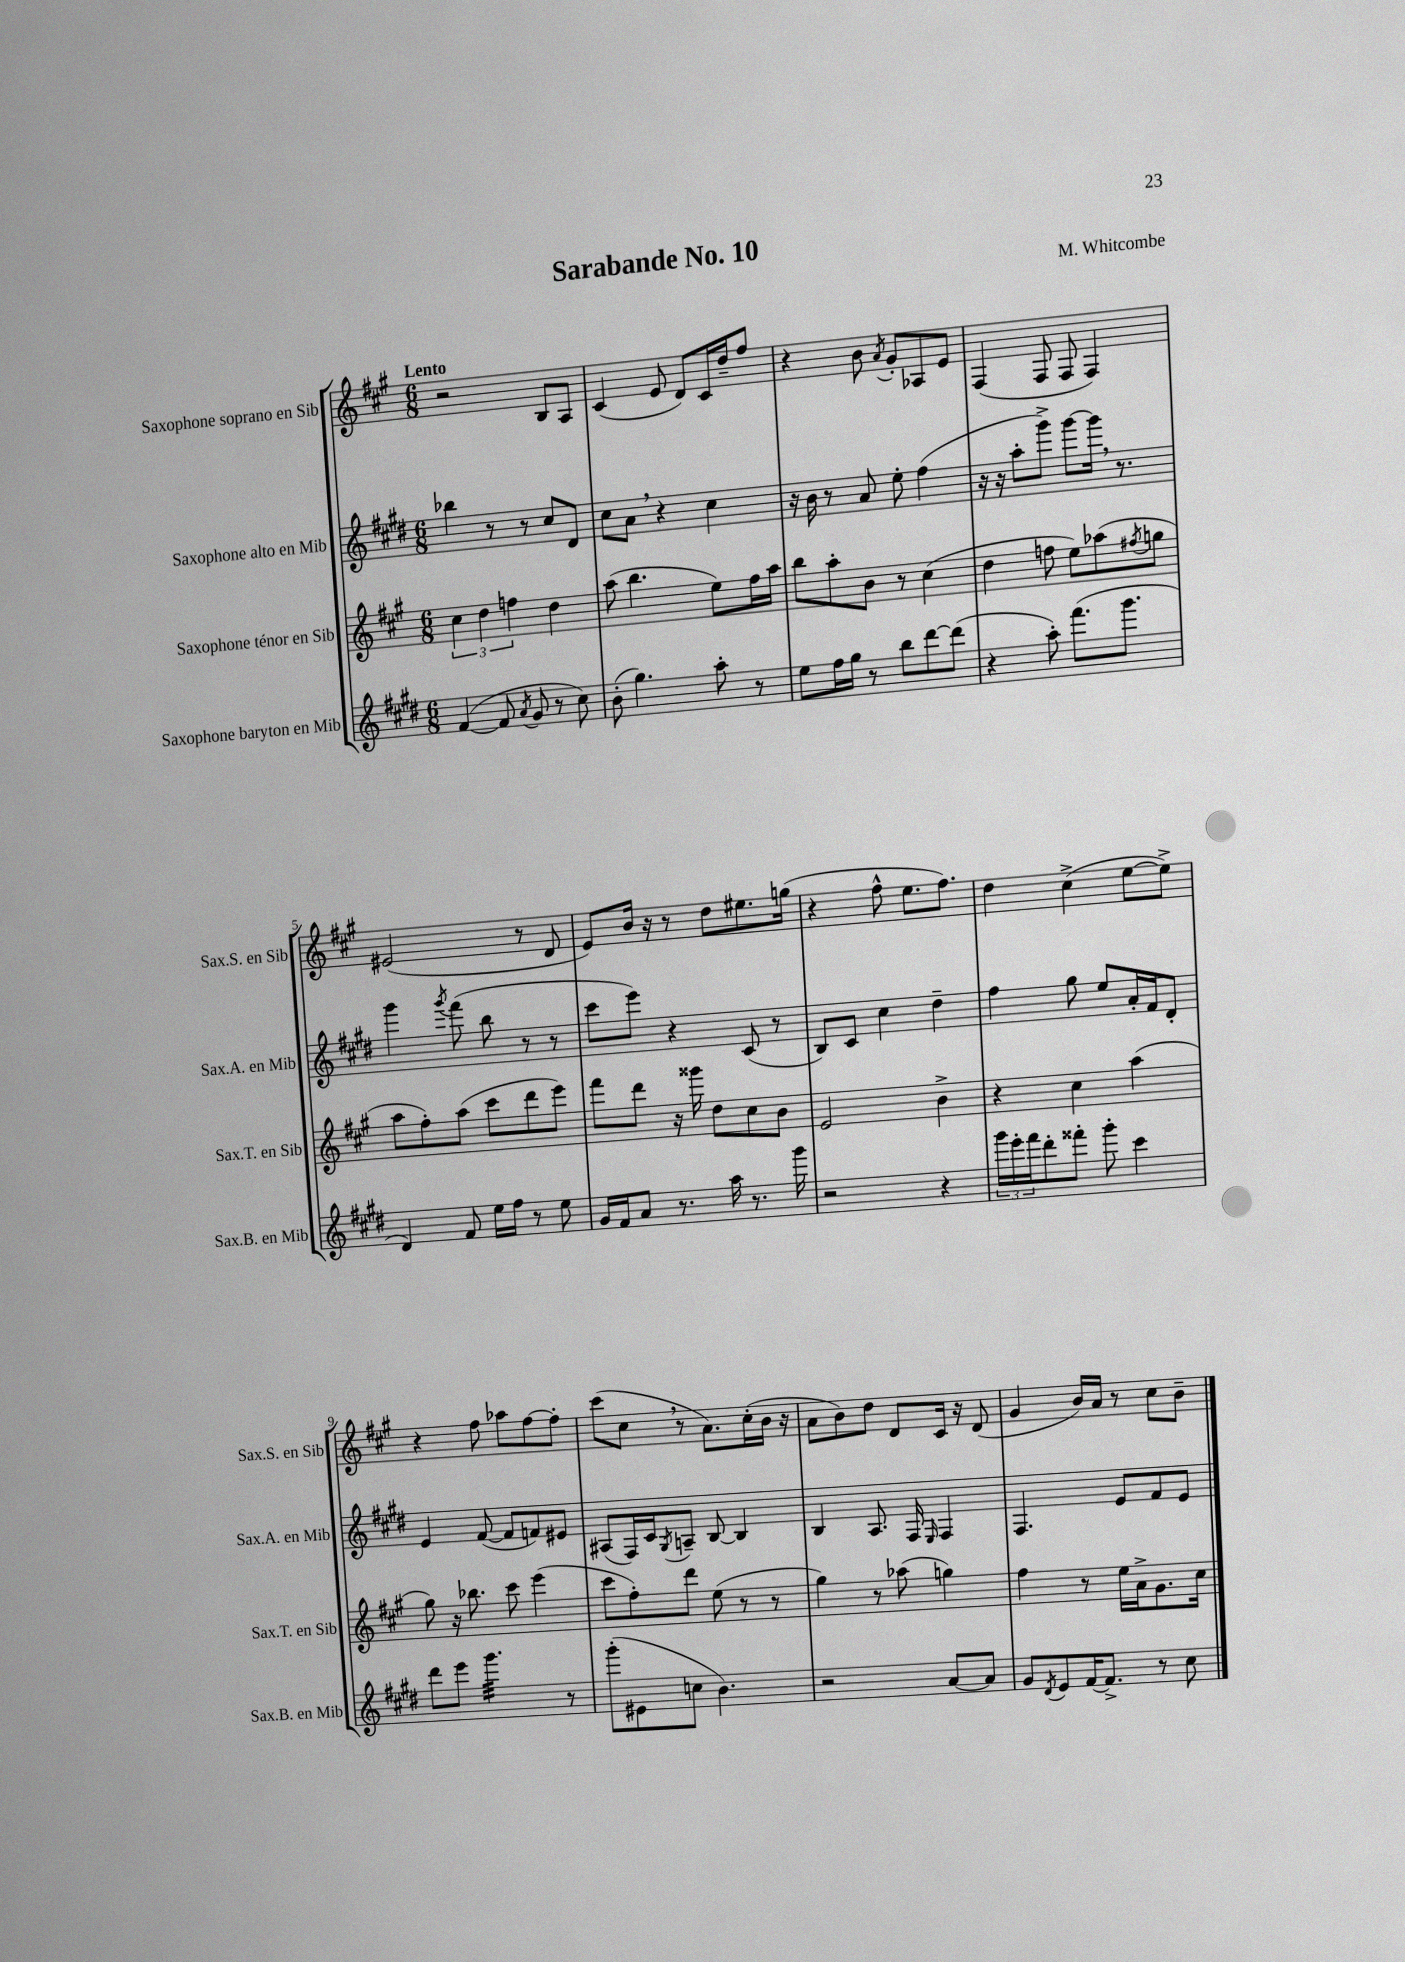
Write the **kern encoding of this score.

**kern	**kern	**kern	**kern
*staff4	*staff3	*staff2	*staff1
*clefG2	*clefG2	*clefG2	*clefG2
*k[f#c#g#d#]	*k[f#c#g#]	*k[f#c#g#d#]	*k[f#c#g#]
*M6/8	*M6/8	*M6/8	*M6/8
([4f#	6cc#	4bb-	2r
.	6dd	.	.
8f#]	.	8r	.
.	6ff	.	.
8qa	.	.	.
8g#	.	8r	.
8r	4dd	8cc#	8B
8cc#)	.	8d#	8A
=	=	=	=
(8b'	(8aa	8cc#	(4c#
4.gg#)	4.bb	8a	.
.	.	4r	8e
.	.	.	8d)
8aa'	8ee)	4cc#	16c#
.	.	.	16dd~
8r	16ff#	.	8ff#
.	16aa	.	.
=	=	=	=
8ee	8bb	16r	4r
.	.	16b	.
16ff#	8aa'	8r	.
16gg#	.	.	.
8r	8b	8a	8b
.	.	.	8qa
8bb	8r	8ee'	8g#'
[8ddd#	(4cc#	(4ff#	8A-
(8ddd#]	.	.	8e
=	=	=	=
4r	4dd	16r	(4F#
.	.	16r	.
.	.	8aa'	.
8aa')	8ff	8ggg#^)	8F#
(8.fff#	8ee)	[8ggg#	8F#
.	(8aa-	16ggg#]	4F#)
8.ggg#	.	8.r	.
.	8qff#	.	.
.	8gg	.	.
=	=	=	=
4d#)	8aa	4ggg#	(2e#
.	8ff#')	.	.
.	.	8qggg#	.
8f#	(8aa	(8fff#	.
16ee	8ccc#	8bb	.
16ff#	.	.	.
8r	8ddd	8r	8r
8ee	8eee)	8r	8d
=	=	=	=
16g#	8fff#	8ccc#	8e)
16f#	.	.	.
8a	8ddd	8eee)	16b
.	.	.	16r
8.r	16r	4r	8r
.	16ggg##	.	.
.	8dd	.	8dd
16aa	.	.	.
8.r	8cc#	(8c#	8.ee#
.	8b	8r	.
16ggg#	.	.	(16gg
=	=	=	=
2r	2e	8B)	4r
.	.	8c#	.
.	.	4cc#	8ff#^^
.	.	.	8.ee
4r	4b^	4dd#~	.
.	.	.	8.ff#)
=	=	=	=
24ggg#	4r	4ff#	4dd
24eee'	.	.	.
24fff#	.	.	.
8ddd#'	.	.	.
8fff##'	4cc#	8gg#	(4cc#^
8ggg#'	.	8ee	.
4ccc#	(4aa	16a'	[8ee
.	.	16f#	.
.	.	8d#'	8ee^])
=	=	=	=
8ddd#	8gg#)	4e	4r
8eee	16r	.	.
.	8.bb-	.	.
4.ggg#	.	([8f#	8ff#
.	8ccc#	8f#]	8aa-
.	(4eee	8f)	[8ff#
8r	.	8e#	8ff#']
=	=	=	=
(8ggg#'	8ccc#	(8A#	(8ccc#
8e#	8ff#')	16F#)	8cc#
.	.	16c#	.
.	.	8qG#	.
8cc	8ddd	8A~	8r
4.b)	(8ee	[8B	8.a)
.	8r	4B]	.
.	.	.	(16cc#'
.	8r	.	16b
.	.	.	16r
=	=	=	=
2r	4gg#)	4B	8a
.	.	.	8b)
.	8r	8.A	8dd
.	(8aa-	.	8d
.	.	16F#	.
.	.	16qqE	.
[8a	4gg)	4F#	16c#
.	.	.	16r
8a]	.	.	(8d
=	=	=	=
8g#	4ff#	4.F#	4g#
8qd#	.	.	.
8e	.	.	.
[16f#	8r	.	16b)
8.f#^]	.	.	16a
.	16ee	8e	8r
.	16a^	.	.
8r	8.g#	8f#	8cc#
8cc#	.	8e	8b~
.	16cc#	.	.
==	==	==	==
*-	*-	*-	*-
